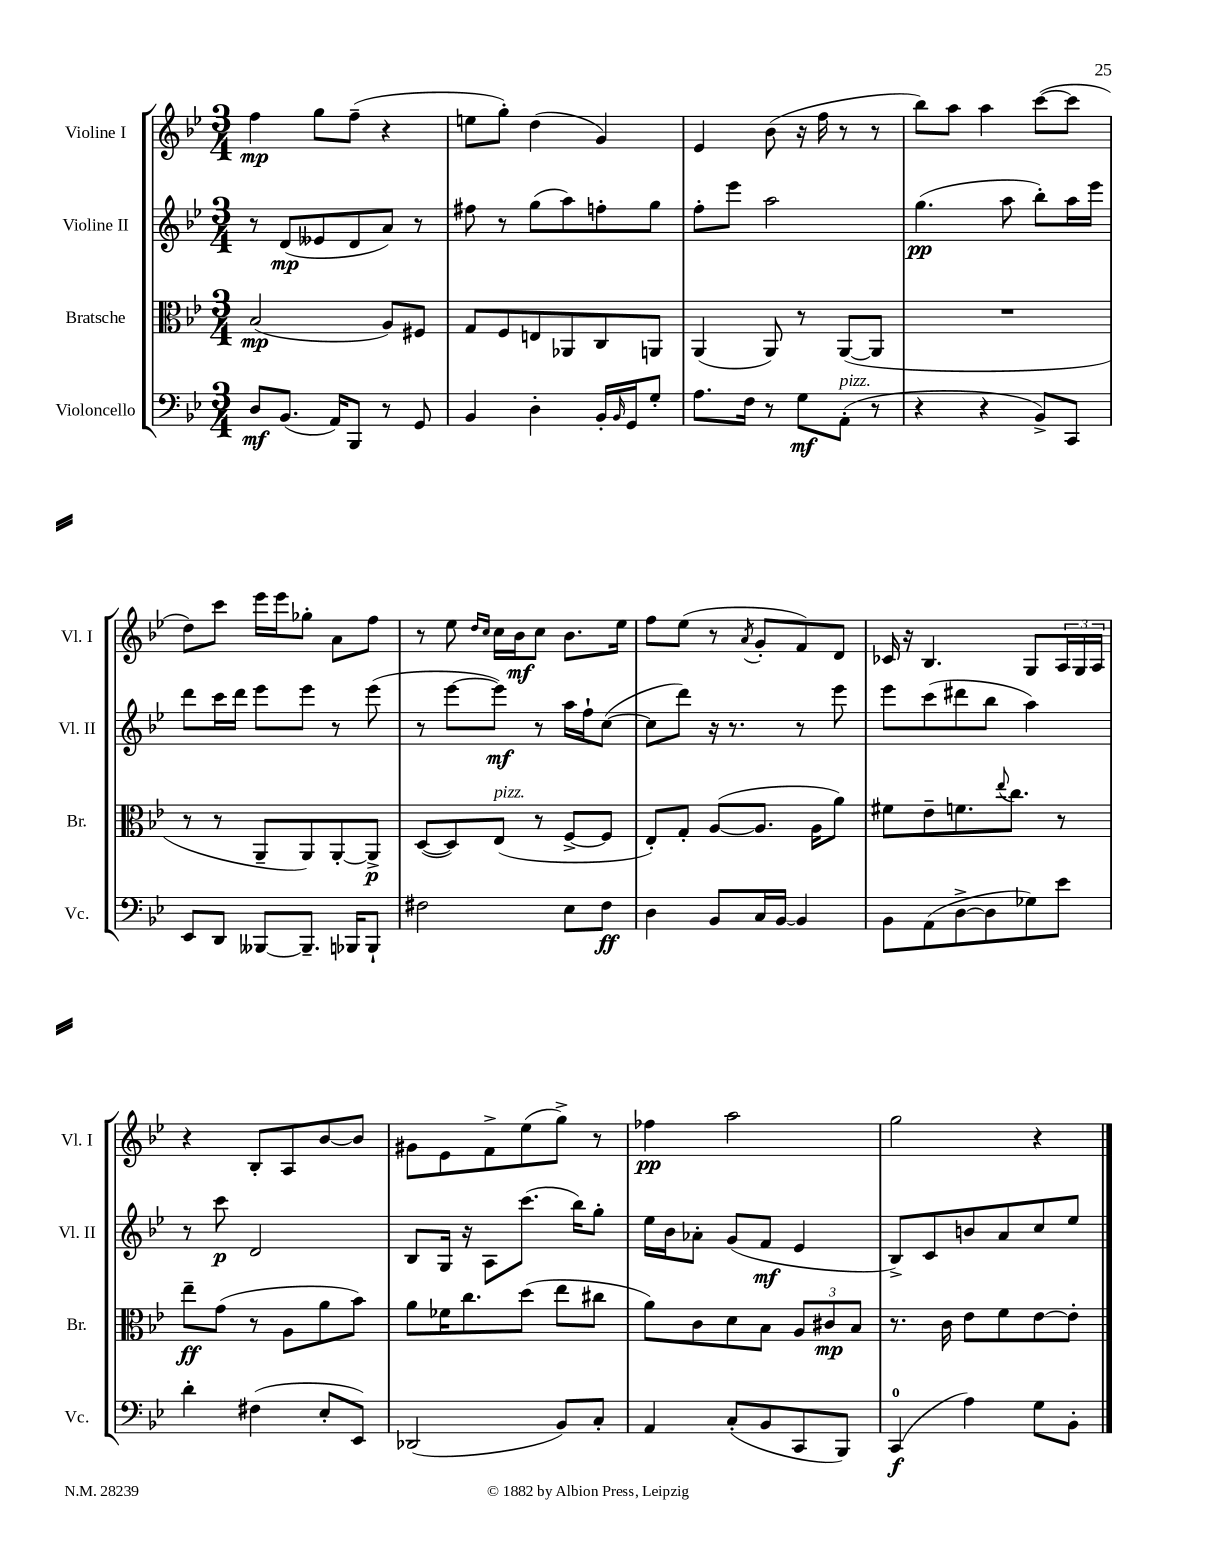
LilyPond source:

<<
\new StaffGroup <<
\new Staff = "s0" \with { instrumentName = "Violine I" shortInstrumentName = "Vl. I" } {
    \clef treble \key bes \major \numericTimeSignature \time 3/4
    f''4\mp g''8 f''8--( r4 |
    e''8 g''8-.) d''4( g'4) |
    ees'4 bes'8( r16 f''16 r8 r8 |
    bes''8) a''8 a''4 c'''8~( c'''8 |
    d''8) c'''8 ees'''16 ees'''16 ges''8-. a'8 f''8 |
    r8 ees''8 \grace { d''16 c''16 } c''16 bes'16\mf c''8 bes'8. ees''16 |
    f''8 ees''8( r8 \acciaccatura { a'8 } g'8-. f'8) d'8 |
    ces'16 r16 bes4. g8 \tuplet 3/2 { a16 g16 a16 } |
    r4 bes8-. a8 bes'8~ bes'8 |
    gis'8 ees'8 f'8-> ees''8( g''8->) r8 |
    fes''4\pp a''2 |
    g''2 r4 \bar "|." |
}
\new Staff = "s1" \with { instrumentName = "Violine II" shortInstrumentName = "Vl. II" } {
    \clef treble \key bes \major \numericTimeSignature \time 3/4
    r8 d'8\mp( eeses'8 d'8 a'8) r8 |
    fis''8 r8 g''8( a''8) f''8-. g''8 |
    f''8-. ees'''8 a''2 |
    g''4.\pp( a''8 bes''8-.) a''16 ees'''16 |
    d'''8 c'''16 d'''16 ees'''8 ees'''8 r8 ees'''8( |
    r8 ees'''8~ ees'''8\mf) r8 a''16 f''16-! c''8~( |
    c''8 d'''8) r16 r8. r8 ees'''8 |
    ees'''8 c'''8( dis'''8 bes''8 a''4) |
    r8 c'''8\p d'2 |
    bes8 g16 r16 a8 c'''8.( bes''16) g''8-. |
    ees''16 bes'16 aes'8-. g'8( f'8\mf ees'4 |
    bes8->) c'8 b'8 a'8 c''8 ees''8 \bar "|." |
}
\new Staff = "s2" \with { instrumentName = "Bratsche" shortInstrumentName = "Br." } {
    \clef alto \key bes \major \numericTimeSignature \time 3/4
    bes2\mp( a8) fis8 |
    g8 f8 e8 aes,8 c8 a,8 |
    a,4( a,8) r8 a,8~( a,8 |
    R2. |
    r8 r8 a,8-- a,8) a,8~-. a,8->\p |
    d8~( d8) ees8^\markup { \italic "pizz." }( r8 f8~-> f8 |
    ees8-.) g8-. a8~( a8. a16 a'8) |
    fis'8 ees'8-- f'8. \appoggiatura { ees''8 } c''8. r8 |
    ees''8--\ff g'8( r8 a8 a'8 bes'8) |
    a'8 fes'16 c''8. d''8( ees''8 cis''8 |
    a'8) c'8 d'8 bes8 \tuplet 3/2 { a8 cis'8\mp bes8 } |
    r8. c'16 ees'8 f'8 ees'8~ ees'8-. \bar "|." |
}
\new Staff = "s3" \with { instrumentName = "Violoncello" shortInstrumentName = "Vc." } {
    \clef bass \key bes \major \numericTimeSignature \time 3/4
    d8\mf bes,8.( a,16) bes,,8 r8 g,8 |
    bes,4 d4-. bes,16-. \grace { bes,16 } g,16 g8-. |
    a8. f16 r8 g8\mf a,8-.^\markup { \italic "pizz." }( r8 |
    r4 r4 bes,8->) c,8 |
    ees,8 d,8 beses,,8~ beses,,8.-- bes,,16 bes,,8-! |
    fis2 ees8 fis8\ff |
    d4 bes,8 c16 bes,16~ bes,4 |
    bes,8 a,8( d8~-> d8 ges8) ees'8 |
    d'4-. fis4( ees8-. ees,8) |
    des,2( bes,8) c8-. |
    a,4 c8-.( bes,8 c,8 bes,,8) |
    c,4-0\f( a4) g8 bes,8-. \bar "|." |
}
>>
>>
\layout { \context { \Score \remove "Bar_number_engraver" } }
